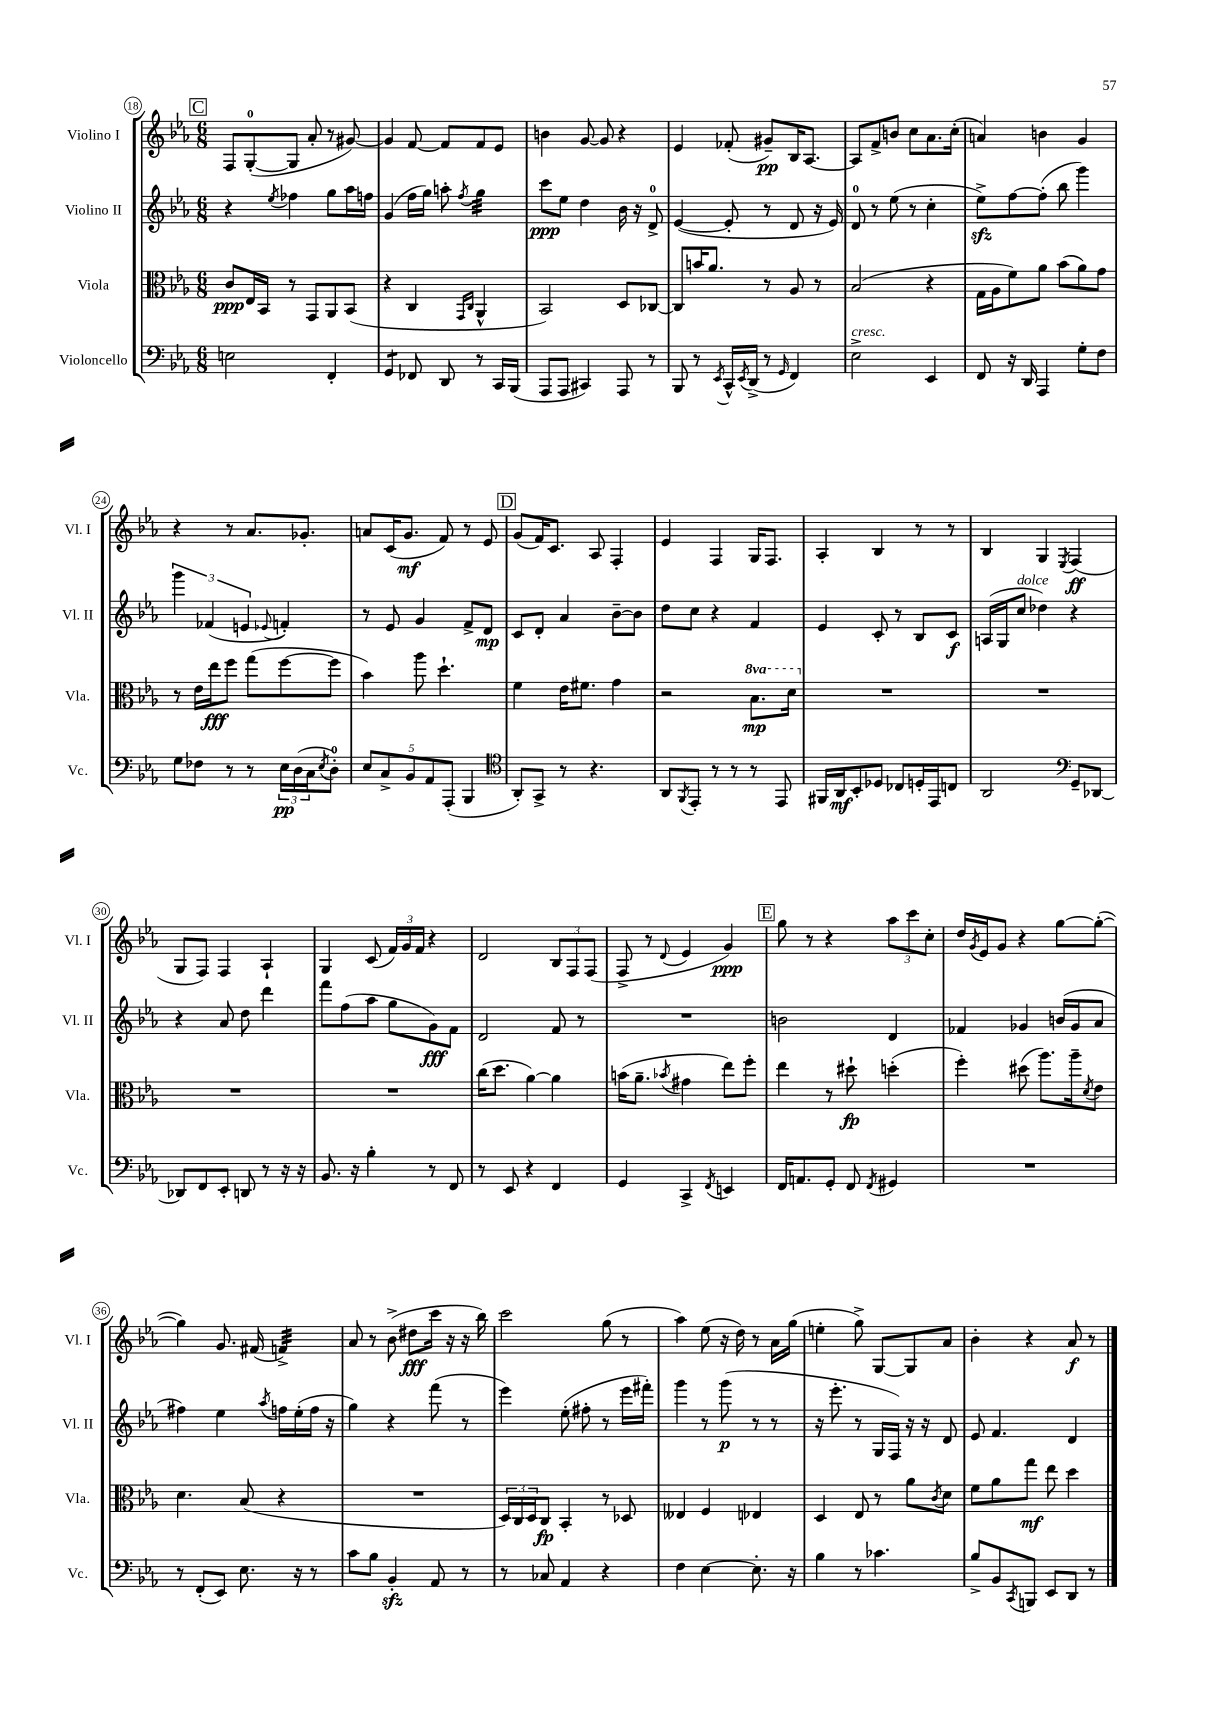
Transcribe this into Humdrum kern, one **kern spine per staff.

**kern	**kern	**kern	**kern
*staff4	*staff3	*staff2	*staff1
*clefF4	*clefC3	*clefG2	*clefG2
*k[b-e-a-]	*k[b-e-a-]	*k[b-e-a-]	*k[b-e-a-]
*M6/8	*M6/8	*M6/8	*M6/8
2E\	8c/L	4r	8F/L
.	16E-/L	.	([8G'/
.	16BB-/JJ	.	.
.	.	8qee-/	.
.	8r	4ff-\	8G/]J
.	8GG/L	.	8a-'/
4FF'/	8AA-/	8gg\L	8r
.	(8BB-/J	16aa-\L	[8g#/)
.	.	16ff\JJ	.
=	=	=	=
4GG/	4r	(4g/	4g#/]
8FF-/	4C/	16ff\LL	[8f/
.	.	16gg\JJ)	.
8DD/	.	8aa'\	8f/]L
.	16qqGG/LL	.	.
.	16qqC/JJ	8qff/	.
8r	4AA-^^/	4gg\	8f/
16CC/LL	.	.	8e-/J
(16BBB-/JJ	.	.	.
=	=	=	=
8AAA-/L	2BB-/)	8ccc\L	4b\
8AAA-/J	.	8ee-\J	.
4CC#/)	.	4dd\	[8g/
.	.	.	8g/]
8AAA-/	8D/L	16b-\	4r
.	.	16r	.
8r	[8C-/J	8d^/	.
=	=	=	=
8BBB-/	8C-/]L	([4e-/	4e-/
8r	16b/K	.	.
.	8.a-/J	.	.
8qEE-/	.	.	.
16CC^^/LL	.	8e-'/]	(8f-'/
8qEE-/	.	.	.
(16DD^/JJ	.	.	.
8r	8r	8r	8g#~/L)
16qqGG/	.	.	.
4FF/)	8A-/	8d/	16B-/K
.	.	.	[8.A-/J
.	8r	16r	.
.	.	16e-/)	.
=	=	=	=
2E-^\	(2B-/	8d/	8A-/]L
.	.	8r	8f^/
.	.	(8ee-\	8b/J
.	.	8r	8cc\L
4EE-/	4r	4cc'\	8.a-\
.	.	.	(16cc'\Jk
=	=	=	=
8FF/	16G\LL	8ee-^\L)	4a/)
.	16A-\J	.	.
16r	8f\)	[8ff\	.
16DD/	.	.	.
4AAA-/	8a-\J	(8ff'\]J	4b\
.	(8b-\L	8bb-\	.
8G'\L	8a-\)	4ggg\)	4g/
8F\J	8g\J	.	.
=	=	=	=
8G\L	8r	6ggg\	4r
8F-\J	16e-\LL	.	.
.	.	(6f-/	.
.	16ee-\J	.	.
8r	8ff\J	.	8r
.	.	6e/	.
8r	(8gg\L	.	8.a-/L
.	.	8qqe-/	.
24E-\LL	[8ff\	4f'/)	.
(24D\	.	.	.
.	.	.	8.g-'/J
24C\J	.	.	.
8qE-/	.	.	.
8D'\J)	8ff\]J	.	.
=	=	=	=
10E-/L	4b-\)	8r	8a/L
10C^/	.	.	.
.	.	8e-/	(16c/K
.	.	.	8.g/J
10BB-/	.	.	.
.	8aa-\	4g/	.
10AA-/	.	.	.
.	4.dd`\	.	8f/)
(10AAA-'/J	.	.	.
4BBB-/	.	8f^/L	8r
.	.	8d/J	8e-/
=	=	=	=
*clefC4	*	*	*
8AA-'/L)	4f\	8c/L	(8g/L
8GG^/J	.	8d'/J	16f/K)
.	.	.	8.c/J
8r	16e-\LK	4a-/	.
.	8.f#\J	.	.
4.r	.	.	8A-/
.	4g\	[8b-~\L	4F'/
.	.	8b-\]J	.
=	=	=	=
8AA-/L	2r	8dd\L	4e-/
8qFF/	.	.	.
8EE-'/J	.	8cc\J	.
8r	.	4r	4F/
8r	.	.	.
8r	8.b-\L	4f/	16G/LK
.	.	.	8.F/J
8EE-/	.	.	.
.	16dd\Jk	.	.
=	=	=	=
16FF#/LL	2.r	4e-/	4A-'/
16AA-/J	.	.	.
8BB-'/	.	.	.
8D-/J	.	8c'/	4B-/
8C-/L	.	8r	.
16D'/L	.	8B-/L	8r
16EE-/J	.	.	.
8C/J	.	8c/J	8r
=	=	=	=
2AA-/	2.r	(16A/LL	4B-/
.	.	16G/J	.
.	.	8cc/J	.
.	.	4dd-\)	4G/
*clefF4	*	*	*
.	.	.	8qE-/
8GG~/L	.	4r	(4F/
[8DD-/J	.	.	.
=	=	=	=
8DD-/]L	2.r	4r	8G/L
8FF/	.	.	8F/J)
8EE-'/J	.	8a-/	4F/
8DD/	.	8dd\	.
8r	.	4ddd\	4A-`/
16r	.	.	.
16r	.	.	.
=	=	=	=
8.BB-/	2.r	8fff\L	4G/
.	.	(8ff\	.
16r	.	.	.
4B-'\	.	8aa-\J	(8c/
.	.	8gg\L	24f/LL)
.	.	.	24g/
.	.	.	24f/JJ
8r	.	8g\)	4r
8FF/	.	8f\J	.
=	=	=	=
8r	(16cc\LK	2d/	2d/
.	8.dd\J	.	.
8EE-/	.	.	.
4r	[4a-\)	.	.
4FF/	4a-\]	8f/	12B-/L
.	.	.	12F/
.	.	8r	.
.	.	.	(12F/J
=	=	=	=
4GG/	(16b\LK	2.r	8F^/
.	8.a-~\J	.	.
.	.	.	8r
.	8qb-/	.	8qqd/
4CC^/	4g#\	.	4e-/
8qFF/	.	.	.
4EE/	8ee-\L)	.	4g/)
.	8ff'\J	.	.
=	=	=	=
16FF/LK	4ee-\	2b\	8gg\
8.AA/	.	.	.
.	.	.	8r
8GG'/J	8r	.	4r
8FF/	8dd#`\	.	.
8qFF/	.	.	.
4GG#/	(4dd'\	4d/	12aa-\L
.	.	.	12ccc\
.	.	.	12cc'\J
=	=	=	=
2.r	4ff'\)	4f-/	16dd/LL
.	.	.	8qg/
.	.	.	16e-/J
.	.	.	8g/J
.	(8dd#\	4g-/	4r
.	8.aa-\L)	.	.
.	.	(16b/LL	[8gg\L
.	16aa-~\k	16g-/J	.
.	8qd/	.	.
.	8e-\J	8a-/J	(8gg'\_J
=	=	=	=
8r	4.d\	4ff#\)	4gg\])
(8FF'/L	.	.	.
8EE-/J)	.	4ee-\	8.g/
8.E-\	(8B-/	.	.
.	.	.	(16f#/
.	.	8qaa-/	.
.	4r	16ff\LL	4f^/)
16r	.	(16ee-'\	.
8r	.	16ff\JJ	.
.	.	16r	.
=	=	=	=
8c\L	2.r	4gg\)	8a-/
8B-\J	.	.	8r
4BB-'/	.	4r	(8b-^\
.	.	.	8dd#\L
8AA-/	.	(8fff\	16ccc\Jk
.	.	.	16r
8r	.	8r	16r
.	.	.	16bb-\)
=	=	=	=
8r	24D/LL)	4eee-\)	2ccc\
.	24C/	.	.
.	24D/J	.	.
8C-/	8C/J	.	.
4AA-/	4BB-'/	(8ee-'\	.
.	.	8ff#'\	.
4r	8r	8r	(8gg\
.	8D-/	16eee-\LL	8r
.	.	16fff#'\JJ)	.
=	=	=	=
4F\	4E--/	4ggg\	4aa-\)
[4E-\	4F/	8r	(8ee-\
.	.	(8ggg\	16r
.	.	.	16dd\)
8.E-'\]	4E-/	8r	8r
.	.	8r	16a-\LL
16r	.	.	(16gg\JJ
=	=	=	=
4B-\	4D/	16r	4ee'\
.	.	8.eee-'\	.
8r	8E-/	8r	8gg^\)
4.c-\	8r	16G/LL	[8G/L
.	.	16F/JJ)	.
.	8a-\L	16r	8G/]
.	.	16r	.
.	8qc/	.	.
.	8d\J	8d/	8a-/J
=	=	=	=
8B-^/L	8f\L	8e-/	4b-'\
8BB-/	8a-\	4.f/	.
8qCC/	.	.	.
8BBB/J	8gg\J	.	4r
8EE-/L	8ee-\	.	.
8DD/J	4dd\	4d/	8a-/
8r	.	.	8r
==	==	==	==
*-	*-	*-	*-
